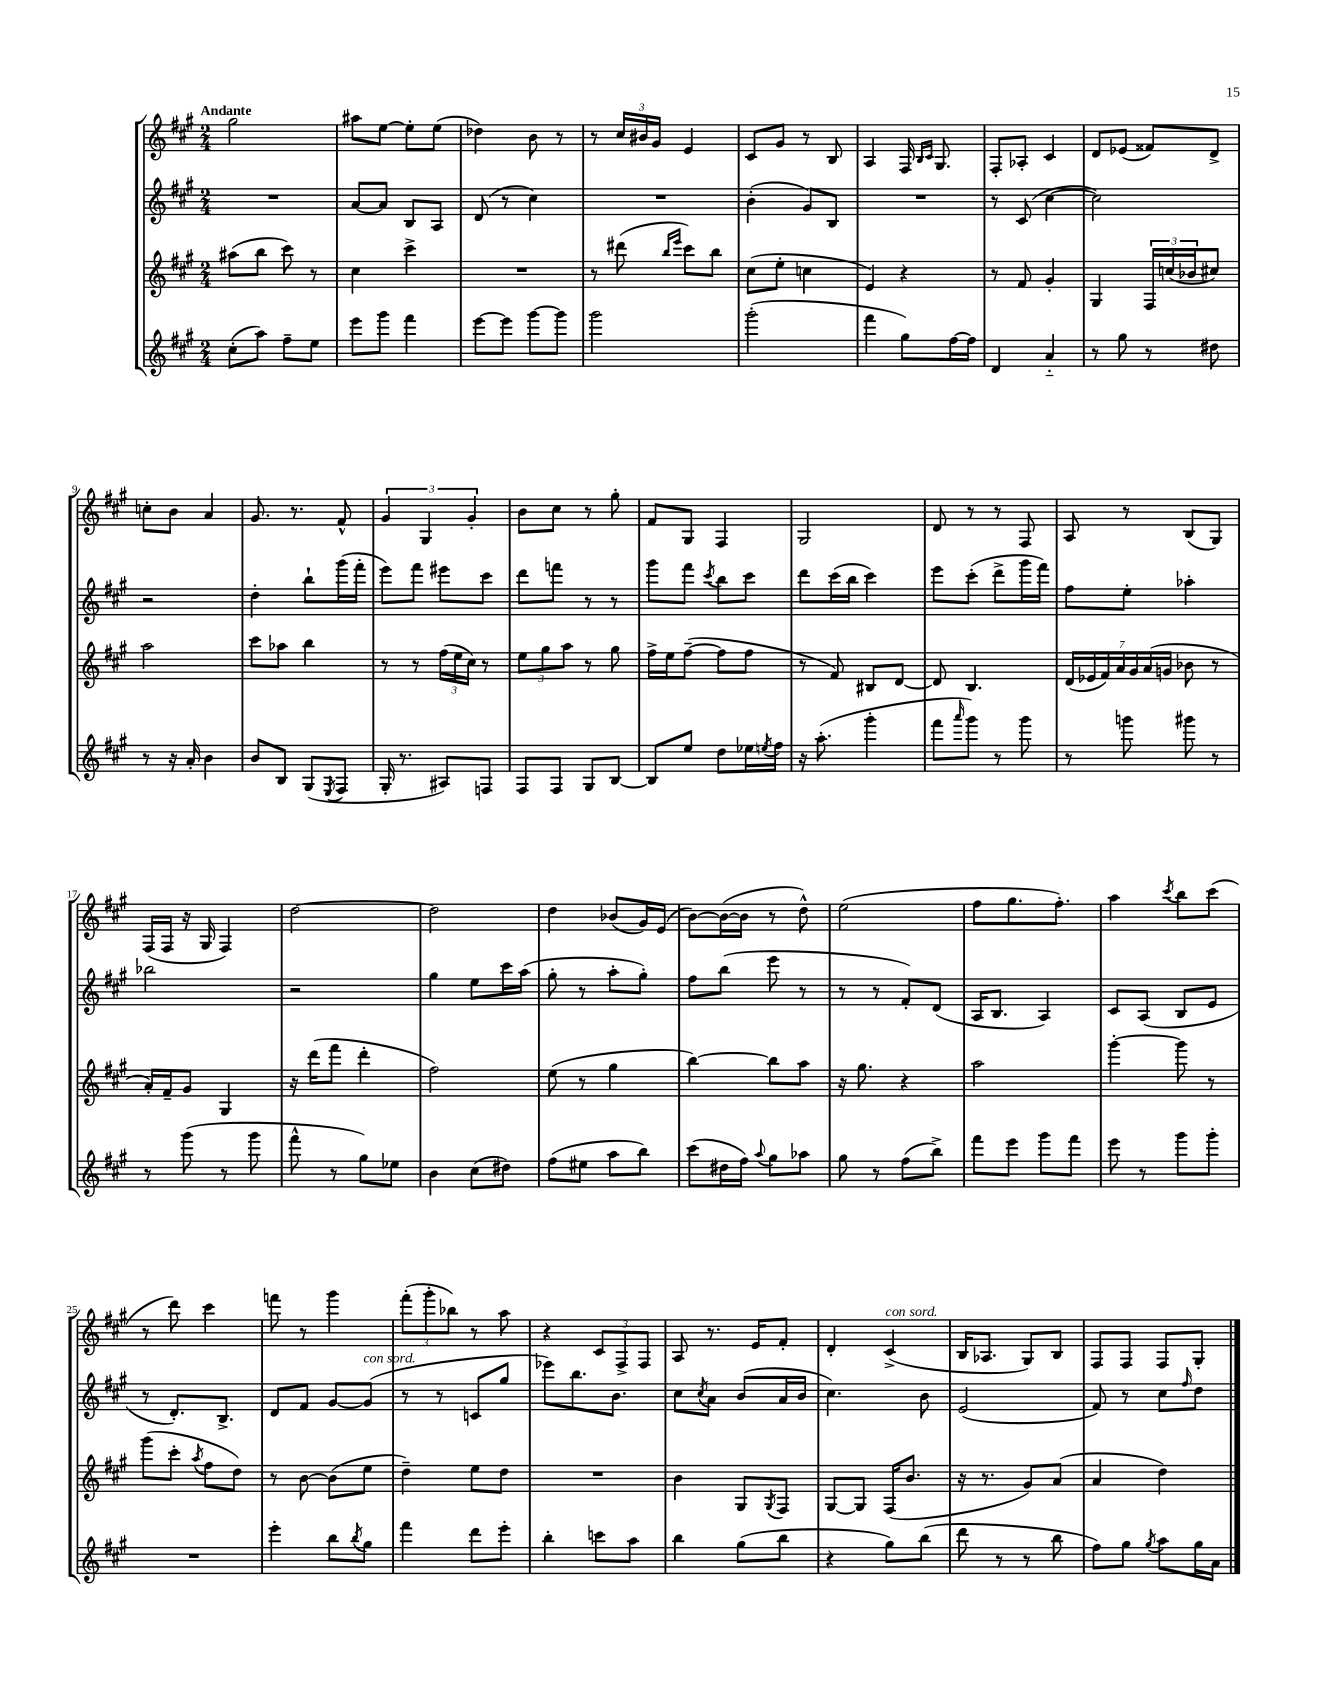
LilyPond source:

<<
\new StaffGroup <<
\new Staff = "s0" {
    \clef treble \key a \major \numericTimeSignature \time 2/4 \tempo "Andante"
    gis''2 |
    ais''8 e''8~ e''8-. e''8( |
    des''4) b'8 r8 |
    r8 \tuplet 3/2 { cis''16 bis'16 gis'16 } e'4 |
    cis'8 gis'8 r8 b8 |
    a4 fis16 \grace { b16 cis'16 } gis8. |
    fis8-. aes8-. cis'4 |
    d'8 ees'8( fisis'8) d'8-> |
    c''8-. b'8 a'4 |
    gis'8. r8. fis'8-^ |
    \tuplet 3/2 { gis'4 gis4 gis'4-. } |
    b'8 cis''8 r8 gis''8-. |
    fis'8 gis8 fis4 |
    gis2 |
    d'8 r8 r8 fis8 |
    a8 r8 b8( gis8) |
    fis16( fis16 r16 gis16 fis4) |
    d''2~ |
    d''2 |
    d''4 bes'8( gis'16) e'16( |
    b'8~) b'16~( b'16 r8 d''8-^) |
    e''2( |
    fis''8 gis''8. fis''8.-.) |
    a''4 \acciaccatura { cis'''8 } b''8 cis'''8( |
    r8 d'''8) cis'''4 |
    f'''8 r8 gis'''4 |
    \tuplet 3/2 { fis'''8-.( gis'''8-. bes''8) } r8 a''8 |
    r4 \tuplet 3/2 { cis'8 fis8-> fis8 } |
    a8 r8. e'16 fis'8-. |
    d'4-. cis'4->^\markup { \italic "con sord." }( |
    b16 aes8. gis8) b8 |
    fis8 fis8 fis8 gis8-. \bar "|." |
}
\new Staff = "s1" {
    \clef treble \key a \major \numericTimeSignature \time 2/4
    R2 |
    a'8~ a'8 b8 a8 |
    d'8( r8 cis''4) |
    R2 |
    b'4-.( gis'8) b8 |
    R2 |
    r8 cis'8( cis''4~ |
    cis''2) |
    r2 |
    d''4-. b''8-! gis'''16( fis'''16-. |
    e'''8) fis'''8 eis'''8 cis'''8 |
    d'''8 f'''8 r8 r8 |
    gis'''8 fis'''8 \acciaccatura { cis'''8 } b''8 cis'''8 |
    d'''8 cis'''16( b''16 cis'''4) |
    e'''8 cis'''8-.( d'''8-> gis'''16 fis'''16) |
    fis''8 e''8-. aes''4-. |
    bes''2 |
    r2 |
    gis''4 e''8 cis'''16 a''16( |
    gis''8-. r8 a''8-. gis''8-.) |
    fis''8 b''8( e'''8 r8 |
    r8 r8 fis'8-.) d'8( |
    a16 b8. a4) |
    cis'8 a8( b8 e'8 |
    r8 d'8.-.) b8.-> |
    d'8 fis'8 gis'8~ gis'8^\markup { \italic "con sord." }( |
    r8 r8 c'8 gis''8 |
    ees'''8) b''8. b'8. |
    cis''8 \acciaccatura { cis''8 } a'8 b'8( a'16 b'16 |
    cis''4.) b'8 |
    e'2( |
    fis'8) r8 cis''8 \grace { fis''16 } d''8 \bar "|." |
}
\new Staff = "s2" {
    \clef treble \key a \major \numericTimeSignature \time 2/4
    ais''8( b''8 cis'''8) r8 |
    cis''4 cis'''4-> |
    R2 |
    r8 dis'''8( \grace { b''16 e'''16 } cis'''8) b''8 |
    cis''8( e''8-. c''4 |
    e'4) r4 |
    r8 fis'8 gis'4-. |
    gis4 \tuplet 3/2 { fis16 c''16( bes'16 } cis''8) |
    a''2 |
    cis'''8 aes''8 b''4 |
    r8 r8 \tuplet 3/2 { fis''16( e''16 cis''16) } r8 |
    \tuplet 3/2 { e''8 gis''8 a''8 } r8 gis''8 |
    fis''16-> e''16 fis''8~--( fis''8 fis''8 |
    r8 fis'8) bis8 d'8~ |
    d'8 b4. |
    \tuplet 7/4 { d'16( ees'16 fis'16) a'16 gis'16 a'16( g'16 } bes'8 r8 |
    a'16-.) fis'16-- gis'8 gis4 |
    r16 d'''16( fis'''8 d'''4-. |
    fis''2) |
    e''8( r8 gis''4 |
    b''4~) b''8 a''8 |
    r16 gis''8. r4 |
    a''2 |
    gis'''4~-. gis'''8 r8 |
    gis'''8( cis'''8-. \acciaccatura { a''8 } fis''8 d''8) |
    r8 b'8~ b'8( e''8 |
    d''4--) e''8 d''8 |
    R2 |
    b'4 gis8 \acciaccatura { gis8 } fis8 |
    gis8~ gis8 fis16( b'8. |
    r16 r8. gis'8) a'8( |
    a'4 d''4) \bar "|." |
}
\new Staff = "s3" {
    \clef treble \key a \major \numericTimeSignature \time 2/4
    cis''8-.( a''8) fis''8-- e''8 |
    e'''8 gis'''8 fis'''4 |
    e'''8~ e'''8 gis'''8~ gis'''8 |
    gis'''2 |
    gis'''2-.( |
    fis'''4 gis''8) fis''16~ fis''16 |
    d'4 a'4-_ |
    r8 gis''8 r8 dis''8 |
    r8 r16 a'16-. b'4 |
    b'8 b8 gis8( \acciaccatura { e8 } fis8 |
    gis16-. r8. ais8) f8 |
    fis8 fis8 gis8 b8~ |
    b8 e''8 d''8 ees''16 \acciaccatura { e''8 } fis''16 |
    r16 a''8.-.( gis'''4-. |
    fis'''8 \grace { a'''16 } gis'''8) r8 gis'''8 |
    r8 g'''8 gis'''8 r8 |
    r8 gis'''8( r8 gis'''8 |
    fis'''8-^ r8 gis''8) ees''8 |
    b'4 cis''8( dis''8) |
    fis''8( eis''8 a''8 b''8) |
    cis'''8( dis''16 fis''16) \appoggiatura { a''8 } gis''8 aes''8 |
    gis''8 r8 fis''8( b''8->) |
    fis'''8 e'''8 gis'''8 fis'''8 |
    e'''8 r8 gis'''8 gis'''8-. |
    R2 |
    e'''4-. b''8 \acciaccatura { b''8 } gis''8 |
    fis'''4 d'''8 e'''8-. |
    b''4-. c'''8 a''8 |
    b''4 gis''8( b''8 |
    r4 gis''8) b''8( |
    d'''8 r8 r8 b''8 |
    fis''8) gis''8 \acciaccatura { gis''8 } a''8 gis''16 a'16 \bar "|." |
}
>>
>>
